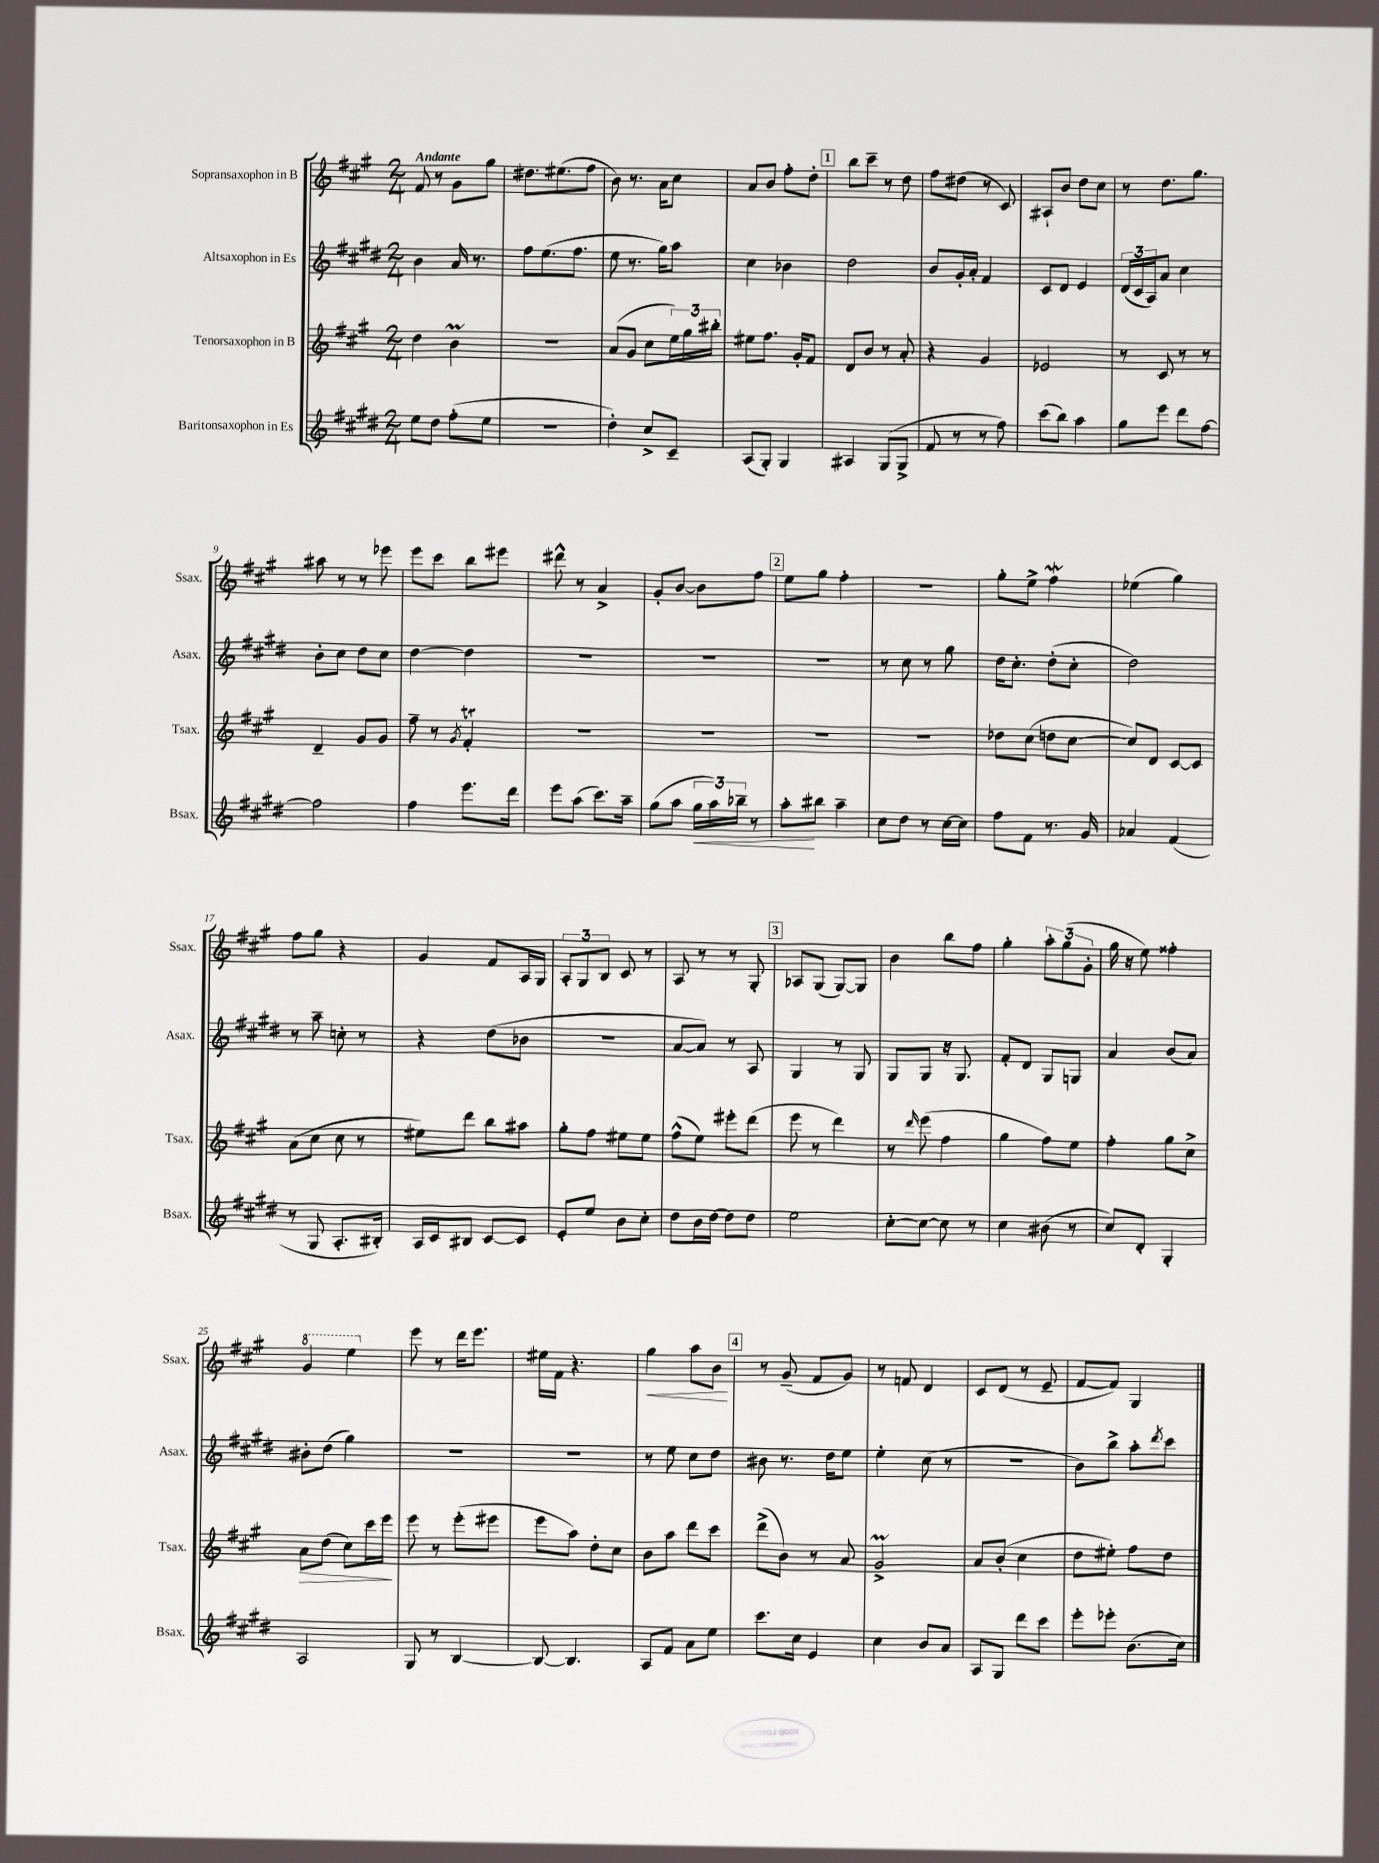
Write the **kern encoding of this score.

**kern	**dynam	**kern	**dynam	**kern	**kern	**dynam
*part4	*part4	*part3	*part3	*part2	*part1	*part1
*staff4	*staff4	*staff3	*staff3	*staff2	*staff1	*staff1
*I"Baritonsaxophon in Es	*	*I"Tenorsaxophon in B	*	*I"Altsaxophon in Es	*I"Sopransaxophon in B	*
*I'Bsax.	*	*I'Tsax.	*	*I'Asax.	*I'Ssax.	*
*clefG2	*	*clefG2	*	*clefG2	*clefG2	*
*k[f#c#g#d#]	*	*k[f#c#g#]	*	*k[f#c#g#d#]	*k[f#c#g#]	*
*M2/4	*	*M2/4	*	*M2/4	*M2/4	*
=1	=1	=1	=1	=1	=1	=1
!	!	!	!	!	!LO:TX:a:B:t=Andante	!
8ee\L	.	4dd\	.	4b\	8f#/	.
8dd#\J	.	.	.	.	8r	.
(8ff#'\L	.	4bM\	.	16a/	8g#\L	.
.	.	.	.	8.r	.	.
8ee\J	.	.	.	.	8gg#\J	.
=2	=2	=2	=2	=2	=2	=2
2r	.	2r	.	8ff#\L	8.dd#X\L	.
.	.	.	.	(8.ee\	.	.
.	.	.	.	.	(8.ee#X\	.
.	.	.	.	8.ff#\J	.	.
.	.	.	.	.	8ff#\J	.
=3	=3	=3	=3	=3	=3	=3
4dd#'\)	.	(8a/L	.	8ee\	8b\)	.
.	.	8g#/J	.	8.r	8.r	.
8cc#^/L	.	8cc#\L	.	.	.	.
.	.	.	.	16gg#\KL)	16a\KL	.
8c#~/J	.	24ee\L)	.	8aa\J	8cc#\J	.
.	.	24gg#\	.	.	.	.
.	.	24bb#X'\JJ	.	.	.	.
=4	=4	=4	=4	=4	=4	=4
(8A/L	.	8ee#X\L	.	4cc#\	8a/L	.
8G#'/J)	.	8.ff#\J	.	.	8b/J	.
4G#/	.	.	.	4b-X\	8ff#'\L	.
.	.	16g#'/KL	.	.	.	.
.	.	8f#/J	.	.	8dd'\J	.
!!LO:REH:place=s1:t=1
=5	=5	=5	=5	=5	=5	=5
4A#X/	.	8d/L	.	2dd#\	8bb\L	.
.	.	8b/J	.	.	8ccc#~\J	.
(8G#/L	.	8r	.	.	8r	.
8G#^/J	.	8a'/	.	.	8dd\	.
=6	=6	=6	=6	=6	=6	=6
8f#/	.	4r	.	8b/L	8ff#\L	.
8r	.	.	.	16g#'/L	(8dd#X\J	.
.	.	.	.	16a'/JJ	.	.
8r	.	4g#/	.	4f#/	8r	.
8ff#\)	.	.	.	.	8c#/)	.
=7	=7	=7	=7	=7	=7	=7
(8ccc#\L	.	2e-X/	.	8c#/L	8A#X`/L	.
8bb\J)	.	.	.	8d#/J	8b/J	.
4aa\	.	.	.	4e/	8dd\L	.
.	.	.	.	.	8cc#\J	.
=8	=8	=8	=8	=8	=8	=8
8gg#\L	.	8r	.	(24d#/LL	8r	.
.	.	.	.	24c#/	.	.
.	.	.	.	24A/J)	.	.
8eee\J	.	8c#/	.	8a/J	8.dd\L	.
8ddd#\L	.	8r	.	4cc#\	.	.
.	.	.	.	.	8.gg#\J	.
[8ff#\J	.	8r	.	.	.	.
!!LO:LB:g=z
=9	=9	=9	=9	=9	=9	=9
2ff#\]	.	4d~/	.	8b'\L	8aa#X\	.
.	.	.	.	8cc#\J	8r	.
.	.	8g#/L	.	8dd#\L	8r	.
.	.	8g#/J	.	8cc#\J	8eee-X\	.
=10	=10	=10	=10	=10	=10	=10
4ff#\	.	8ff#~\	.	[4dd#\	8eee\L	.
.	.	8r	.	.	8ccc#\J	.
.	.	8qg#/	.	.	.	.
8.eee\L	.	4f#T'/	.	4dd#\]	8bb\L	.
.	.	.	.	.	8eee#X\J	.
16ddd#\Jk	.	.	.	.	.	.
=11	=11	=11	=11	=11	=11	=11
8eee\L	.	2r	.	2r	8ddd#X^^\	.
(8aa\J	.	.	.	.	8r	.
8.ccc#\L)	.	.	.	.	4a^/	.
16aa~\Jk	.	.	.	.	.	.
=12	=12	=12	=12	=12	=12	=12
(8gg#\L	.	2r	.	2r	8g#'/L	.
8aa\J	.	.	.	.	[8b/J	.
!	!LO:HP:b	!	!	!	!	!
24gg#\LL	<	.	.	.	8b\L]	.
24aa\)	.	.	.	.	.	.
24bb-X~\JJ	.	.	.	.	.	.
8r	.	.	.	.	8ff#\J	.
!!LO:REH:place=s1:t=2
=13	=13	=13	=13	=13	=13	=13
8aa'\L	.	2r	.	2r	8ee\L	.
8bb#X\J	[	.	.	.	8gg#\J	.
4aa~\	.	.	.	.	4ff#'\	.
=14	=14	=14	=14	=14	=14	=14
8cc#\L	.	2r	.	8r	2r	.
8dd#\J	.	.	.	8cc#\	.	.
8r	.	.	.	8r	.	.
[16cc#\LL	.	.	.	8gg#\	.	.
16cc#\JJ]	.	.	.	.	.	.
=15	=15	=15	=15	=15	=15	=15
8ff#\L	.	8dd-X\L	.	16dd#\KL	8gg#'\L	.
.	.	.	.	8.cc#'\J	.	.
8f#\J	.	(8cc#\J	.	.	8ee^\J	.
8.r	.	8ddn\L	.	(8dd#'\L	4ff#W\	.
.	.	[8cc#\J	.	8cc#'\J	.	.
16g#/	.	.	.	.	.	.
=16	=16	=16	=16	=16	=16	=16
4a-X/	.	8cc#/L])	.	2dd#\)	(4ee-X\	.
.	.	8d/J	.	.	.	.
(4f#/	.	[8c#/L	.	.	4gg#\)	.
.	.	8c#/J]	.	.	.	.
!!LO:LB:g=z
=17	=17	=17	=17	=17	=17	=17
8r	.	(8a\L	.	8r	8ff#\L	.
8G#/	.	8cc#\J	.	8aa~\	8gg#\J	.
8.A'/L	.	8cc#\	.	8ccn'\	4r	.
.	.	8r	.	8r	.	.
16B#X'/Jk)	.	.	.	.	.	.
=18	=18	=18	=18	=18	=18	=18
16A/LL	.	8ee#X\L)	.	4r	4g#/	.
16c#/J	.	.	.	.	.	.
8B#X/J	.	8ddd\J	.	.	.	.
[8c#/L	.	8bb\L	.	(8dd#\L	8f#/L	.
8c#/J]	.	8aa#X\J	.	8b-X\J	16A/L	.
.	.	.	.	.	16G#/JJ	.
=19	=19	=19	=19	=19	=19	=19
8e'/L	.	8gg#'\L	.	2r	12A'/L	.
.	.	.	.	.	12G#/	.
8ee/J	.	8ff#\J	.	.	.	.
.	.	.	.	.	12B/J	.
8b\L	.	8ee#X\L	.	.	8c#/	.
8cc#'\J	.	8ee#\J	.	.	8r	.
=20	=20	=20	=20	=20	=20	=20
8dd#\L	.	(8ff#^^\L	.	[8a/L	8A/	.
16b\L	.	8ee\J)	.	8a/J])	8r	.
[16dd#\JJ	.	.	.	.	.	.
8dd#\L]	.	8eee#X'\L	.	8r	8r	.
8dd#\J	.	(8ddd\J	.	8A/	8G#'/	.
!!LO:REH:place=s1:t=3
=21	=21	=21	=21	=21	=21	=21
2ee\	.	8eee\	.	4G#/	8A-X/L	.
.	.	8r	.	.	(8G#/J	.
.	.	4ddd\)	.	8r	[8G#/L)	.
.	.	.	.	8G#/	8G#/J]	.
=22	=22	=22	=22	=22	=22	=22
[8cc#'\L	.	8r	.	8G#/L	4b\	.
.	.	16qqddd/	.	.	.	.
8cc#\J_	.	(8eee\	.	8G#/J	.	.
8cc#\]	.	4ff#\	.	16r	8bb\L	.
.	.	.	.	8.G#/	.	.
8r	.	.	.	.	8ff#\J	.
=23	=23	=23	=23	=23	=23	=23
4cc#\	.	4gg#\	.	8f#'/L	4gg#'\	.
.	.	.	.	8d#/J	.	.
(8b#X\	.	8ff#\L)	.	8G#/L	12aa'\L	.
.	.	.	.	.	(12gg#\	.
8r	.	8ee\J	.	8Gn/J	.	.
.	.	.	.	.	12g#'\J	.
=24	=24	=24	=24	=24	=24	=24
8cc#/L)	.	4ff#'\	.	4a/	16gg#\	.
.	.	.	.	.	16r	.
8d#'/J	.	.	.	.	8ee\)	.
4G#'/	.	8gg#\L	.	(8b/L	4ff##X'\	.
.	.	8cc#^\J	.	8a/J)	.	.
!!LO:LB:g=z
=25	=25	=25	=25	=25	=25	=25
!	!	!	!LO:HP:b	!	!	!
*	*	*	*	*	*8va	*
2A/	.	8a\L	>	8b#X'\L	4gg#/	.
.	.	(8dd\J	.	(8dd#\J	.	.
.	.	8cc#\L)	.	4gg#\)	4eee\	.
.	.	16ccc#\L	.	.	.	.
.	.	16eee\JJ	.	.	.	.
.	.	.	]	.	.	.
=26	=26	=26	=26	=26	=26	=26
*	*	*	*	*	*X8va	*
8G#/	.	8eee\	.	2r	8eee\	.
8r	.	8r	.	.	8r	.
[4B/	.	(8eee'\L	.	.	16ddd\KL	.
.	.	.	.	.	8.eee\J	.
.	.	8eee#X\J	.	.	.	.
=27	=27	=27	=27	=27	=27	=27
8B/_	.	8eee\L	.	2r	16ee#X\LL	.
.	.	.	.	.	16f#\JJ	.
4.B/]	.	8aa\J)	.	.	4.r	.
.	.	8dd'\L	.	.	.	.
.	.	8cc#\J	.	.	.	.
=28	=28	=28	=28	=28	=28	=28
!	!	!	!	!	!	!LO:HP:b
8A/L	.	8b\L	.	8r	4gg#\	<
8f#/J	.	8aa\J	.	8ee\	.	.
8a\L	.	8ddd\L	.	8cc#\L	8aa\L	.
8ee\J	.	8ccc#\J	.	8dd#\J	8b\J	.
.	.	.	.	.	.	[
!!LO:REH:place=s1:t=4
=29	=29	=29	=29	=29	=29	=29
8.ccc#\L	.	(8ddd^\L	.	8b#X\	8r	.
.	.	8b\J)	.	8.r	(8g#~/	.
16cc#\Jk	.	.	.	.	.	.
4e/	.	8r	.	.	8f#/L	.
.	.	.	.	16dd#\KL	.	.
.	.	8a/	.	8ee\J	8g#/J)	.
=30	=30	=30	=30	=30	=30	=30
4cc#\	.	2g#m^/	.	4ee'\	8r	.
.	.	.	.	.	8fn/	.
8b/L	.	.	.	(8cc#\	4d/	.
8a/J	.	.	.	8r	.	.
=31	=31	=31	=31	=31	=31	=31
8A/L	.	8a/L	.	2r	8c#/L	.
8G#/J	.	(8b'/J	.	.	(8d/J	.
8ddd#\L	.	4cc#\	.	.	8r	.
8ccc#\J	.	.	.	.	8e~/	.
=32	=32	=32	=32	=32	=32	=32
8eee'\L	.	8dd\L	.	8b\L)	[8f#/L	.
8eee-X'\J	.	8ee#X'\J)	.	8bb^\J	8f#/J])	.
(8.b\L	.	8ff#\L	.	8aa'\L	4G#/	.
.	.	.	.	8qddd#/	.	.
.	.	8dd\J	.	8ccc#\J	.	.
16cc#\Jk)	.	.	.	.	.	.
==	==	==	==	==	==	==
*-	*-	*-	*-	*-	*-	*-
